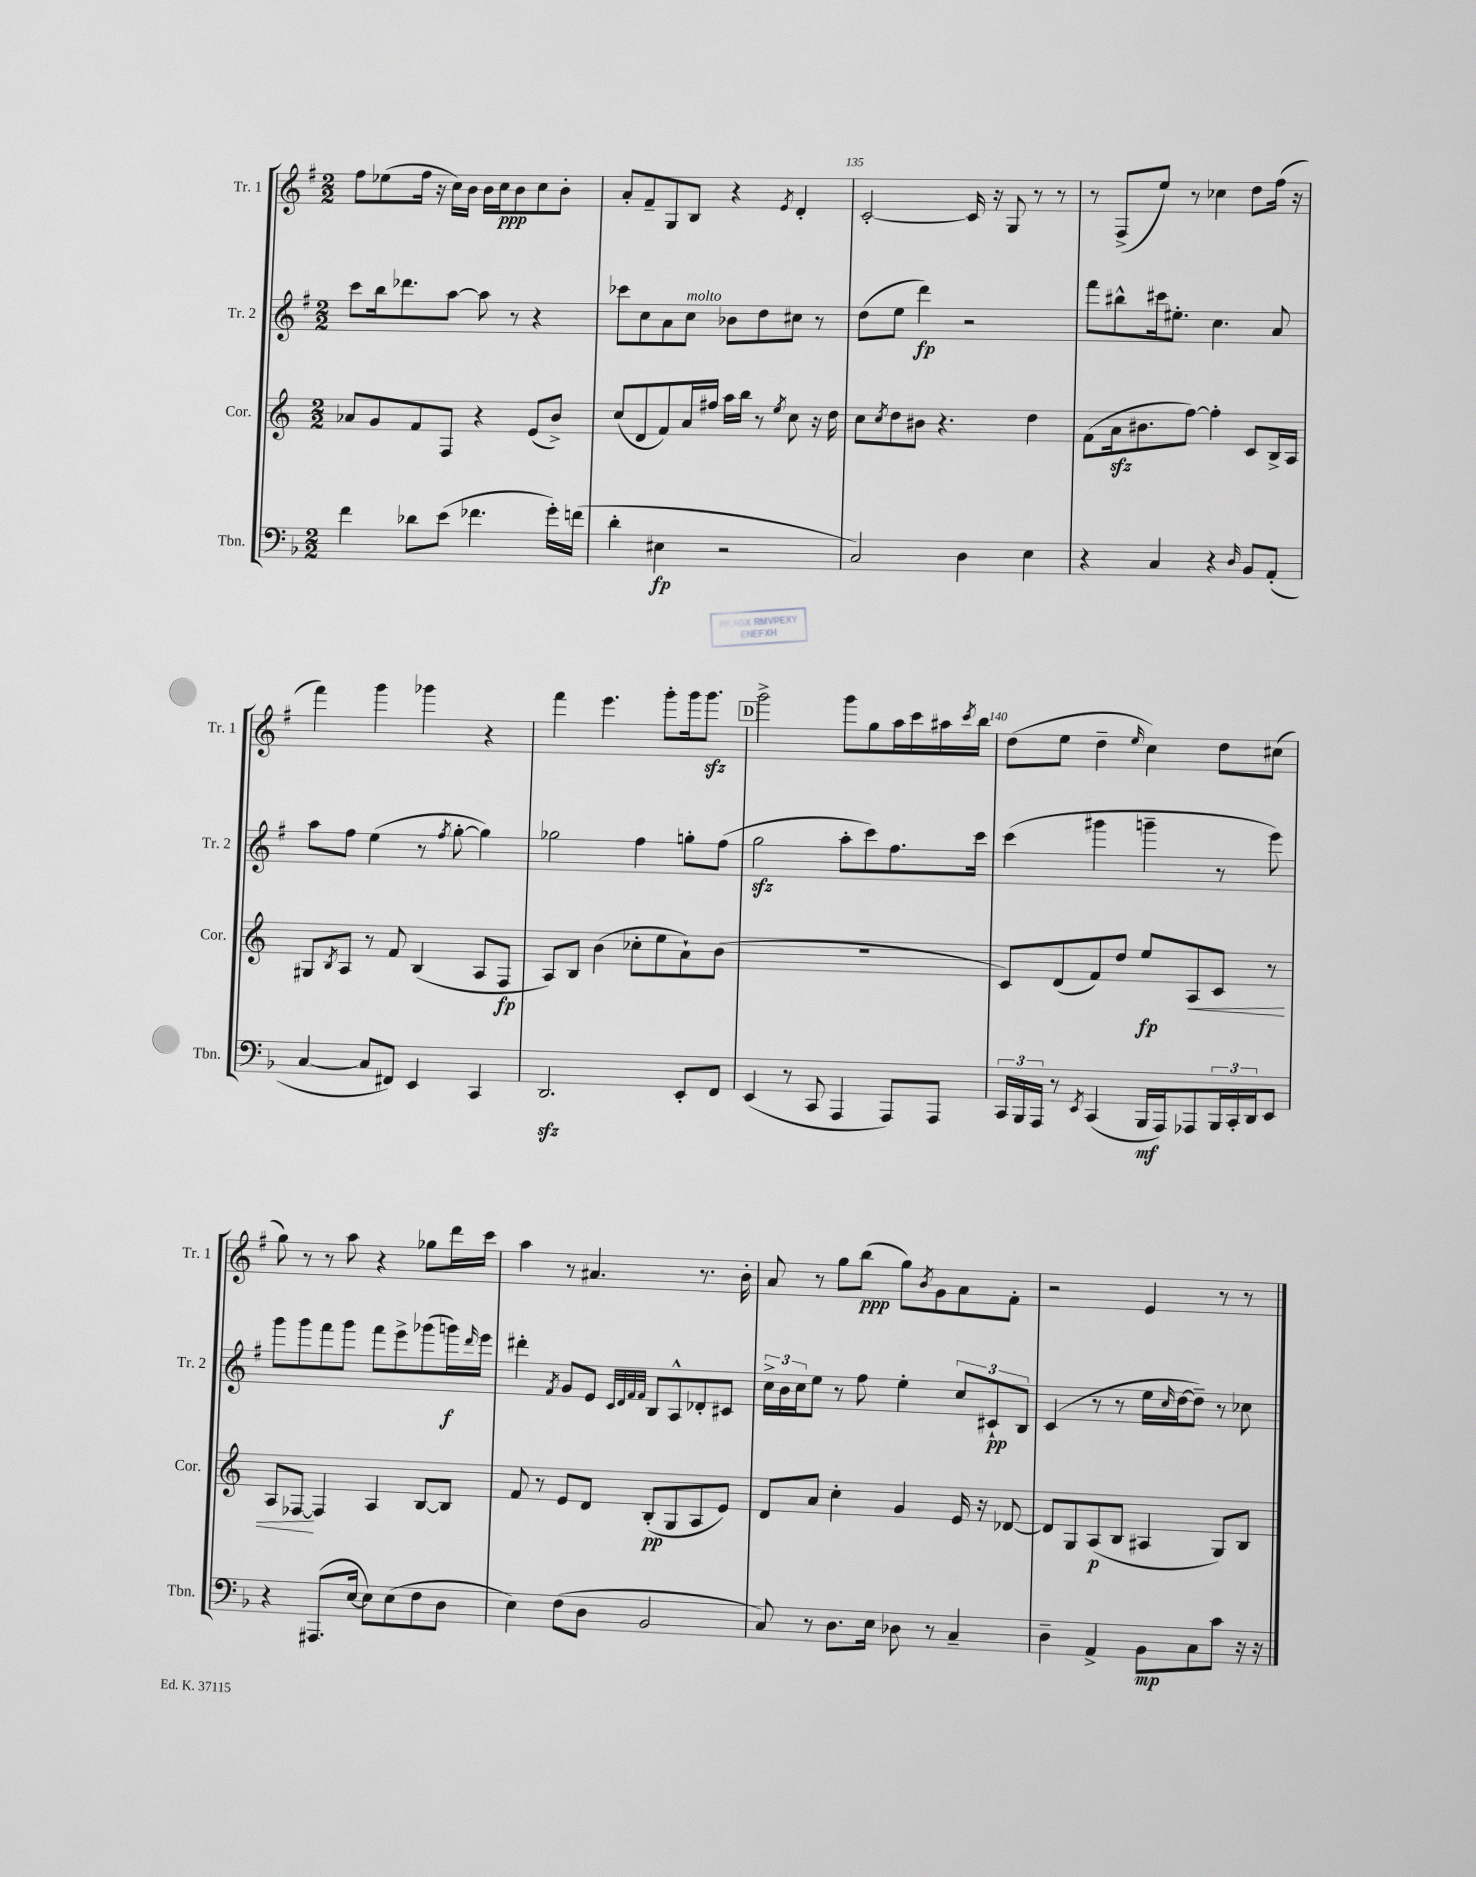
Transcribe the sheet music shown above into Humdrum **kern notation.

**kern	**kern	**kern	**kern
*staff4	*staff3	*staff2	*staff1
*clefF4	*clefG2	*clefG2	*clefG2
*k[b-]	*k[]	*k[f#]	*k[f#]
*M2/2	*M2/2	*M2/2	*M2/2
4f\	8a-/L	8ccc\L	8ff#\L
.	8g/	16bb\k	(8ee-\
.	.	8.ddd-\	.
8d-\L	8f/	.	16ff#\Jk
.	.	.	16r
(8e\J	8F/J	[8aa\J	16cc\LL)
.	.	.	16b\JJ
4.f-\	4r	8aa\]	16b\LL
.	.	.	16cc\J
.	.	8r	8b\
.	(8e/L	4r	8cc\
16g'\LL)	8b^/J)	.	8b'\J
(16f\JJ	.	.	.
=	=	=	=
4d'\	(8cc/L	8ccc-\L	8a'/L
.	8d/	8cc\	8f#~/
4E#\	8f/)	8a\	8G/
.	16a/L	8cc\J	8B/J
.	16ff#/JJ	.	.
2r	16aa\LL	8b-\L	4r
.	16bb\JJ	.	.
.	8r	8dd\	.
.	8qee/	.	8qe/
.	8cc\	8cc#\J	4d'/
.	16r	8r	.
.	16dd\	.	.
=	=	=	=
2C/)	8cc\L	(8dd\L	[2c'/
.	8qcc/	.	.
.	8dd\	8ee\J	.
.	8b#\J	4ddd\)	.
.	4.r	.	.
4D\	.	2r	16c/]
.	.	.	16r
.	.	.	8G/
4E\	4dd\	.	8r
.	.	.	8r
=	=	=	=
4r	(8f\L	8fff#\L	8r
.	16a\k	8bb#^^\	(8F#^/L
.	8.b#\	.	.
4C/	.	16ccc#\k	8ee/J)
.	.	8.ee#'\J	.
.	[8ff\J)	.	8r
4r	4ff'\]	4.cc\	4cc-\
16qqD/	.	.	.
8BB-/L	8c/L	.	8dd\L
(8AA'/J	16B^/L	8a/	(16ff#\Jk
.	16A/JJ	.	16r
=	=	=	=
[4C/	8G#/L	8aa\L	4fff#\)
.	8qB/	.	.
.	8A/J	8ff#\J	.
8C/]L	8r	(4ee\	4ggg\
8FF#/J)	8f/	.	.
4EE/	(4B/	8r	4ggg-\
.	.	8qff#/	.
.	.	[8gg'\	.
4CC/	8A/L	4gg\])	4r
.	8F/J	.	.
=	=	=	=
2.DD/	8A/L)	2gg-\	4fff#\
.	8B/J	.	.
.	(4b\	.	4.eee\
.	8cc-'\L	4ff#\	.
.	8ee\	.	8ggg'\L
8EE'/L	8a`\)	8gg'\L	16ggg\k
.	.	.	8.ggg\J
8FF/J	(8b\J	(8ff#\J	.
=	=	=	=
(4EE/	1r	2gg\	2ggg^\
8r	.	.	.
8CC/	.	.	.
4AAA/	.	8aa'\L	8ggg\L
.	.	8ccc\)	8gg\
8AAA/L)	.	8.ff#\	16aa\L
.	.	.	16ccc\
8AAA/J	.	.	16aa#\
.	.	.	8qccc/
.	.	16ccc\Jk	16bb\JJ
=	=	=	=
24CC/LL	8c/L)	(4ccc\	(8dd\L
24BBB-/	.	.	.
24AAA/JJ	.	.	.
8r	(8d/	.	8ee\J
8qEE/	.	.	.
(4CC/	8f/)	4ggg#\	4dd~\
.	8dd/J	.	.
.	.	.	16qqee/
16BBB-/LL	8ee/L	4ggg~\	4cc\)
16AAA/J)	.	.	.
8AAA-/	8A/	.	.
24BBB-/L	8c/J	8r	8dd\L
24CC'/	.	.	.
24DD/J	.	.	.
8EE/J	8r	8eee\)	(8cc#\J
=	=	=	=
4r	8A/L	8ggg\L	8gg\)
.	[8F-/J	8ggg\	8r
(8.AAA#/L	4F-/]	8fff#\	8r
.	.	8ggg\J	8aa\
[16E/Jk	.	.	.
8E\]L)	4A/	8fff#\L	4r
(8E\	.	8eee^\	.
8F\	[8B/L	(8ggg-\	8gg-\L
8D\J	8B/]J	16ggg\L)	16ddd\L
.	.	16qqddd/	.
.	.	16eee\JJ	16ccc\JJ
=	=	=	=
4E\)	8f/	4ddd#'\	4aa\
.	8r	.	.
.	.	8qf#/	.
(8F\L	8e/L	8g/L	8r
8D\J	8d/J	8e/J	4.a#/
.	.	32qqc/LLL	.
.	.	32qqd/	.
.	.	32qqf#/	.
.	.	32qqf#/JJJ	.
2BB-/	(8B'/L	8B/L	.
.	8G/	8A^^/	.
.	8A/	8d-'/	8.r
.	8e/J)	8c#/J	.
.	.	.	16b'\
=	=	=	=
8C/)	8d/L	24cc^\LL	8a/
.	.	24b\	.
.	.	24cc\J	.
8r	8a/J	8ee\J	8r
8.D\L	4cc'\	8r	8gg\L
.	.	8ff#\	(8bb\J
16E\Jk	.	.	.
8D-\	4g/	4ee'\	8gg\L)
.	.	.	8qb/
8r	.	.	8g\
4C~/	16e/	12cc/L	8a\
.	16r	.	.
.	.	12c#`/	.
.	[8d-/	.	8f#'\J
.	.	12B/J	.
=	=	=	=
4D~\	8d-/]L	(4c/	2r
.	8G/	.	.
4AA^/	(8A/	8r	.
.	8B/J	8r	.
8BB-\L	4A#/	16ee\LL	4e/
.	.	16qqcc/	.
.	.	[16dd\J	.
8C\	.	8dd~\]J)	.
8c\J	8G/L)	8r	8r
16r	8B/J	8cc-\	8r
16r	.	.	.
==	==	==	==
*-	*-	*-	*-
